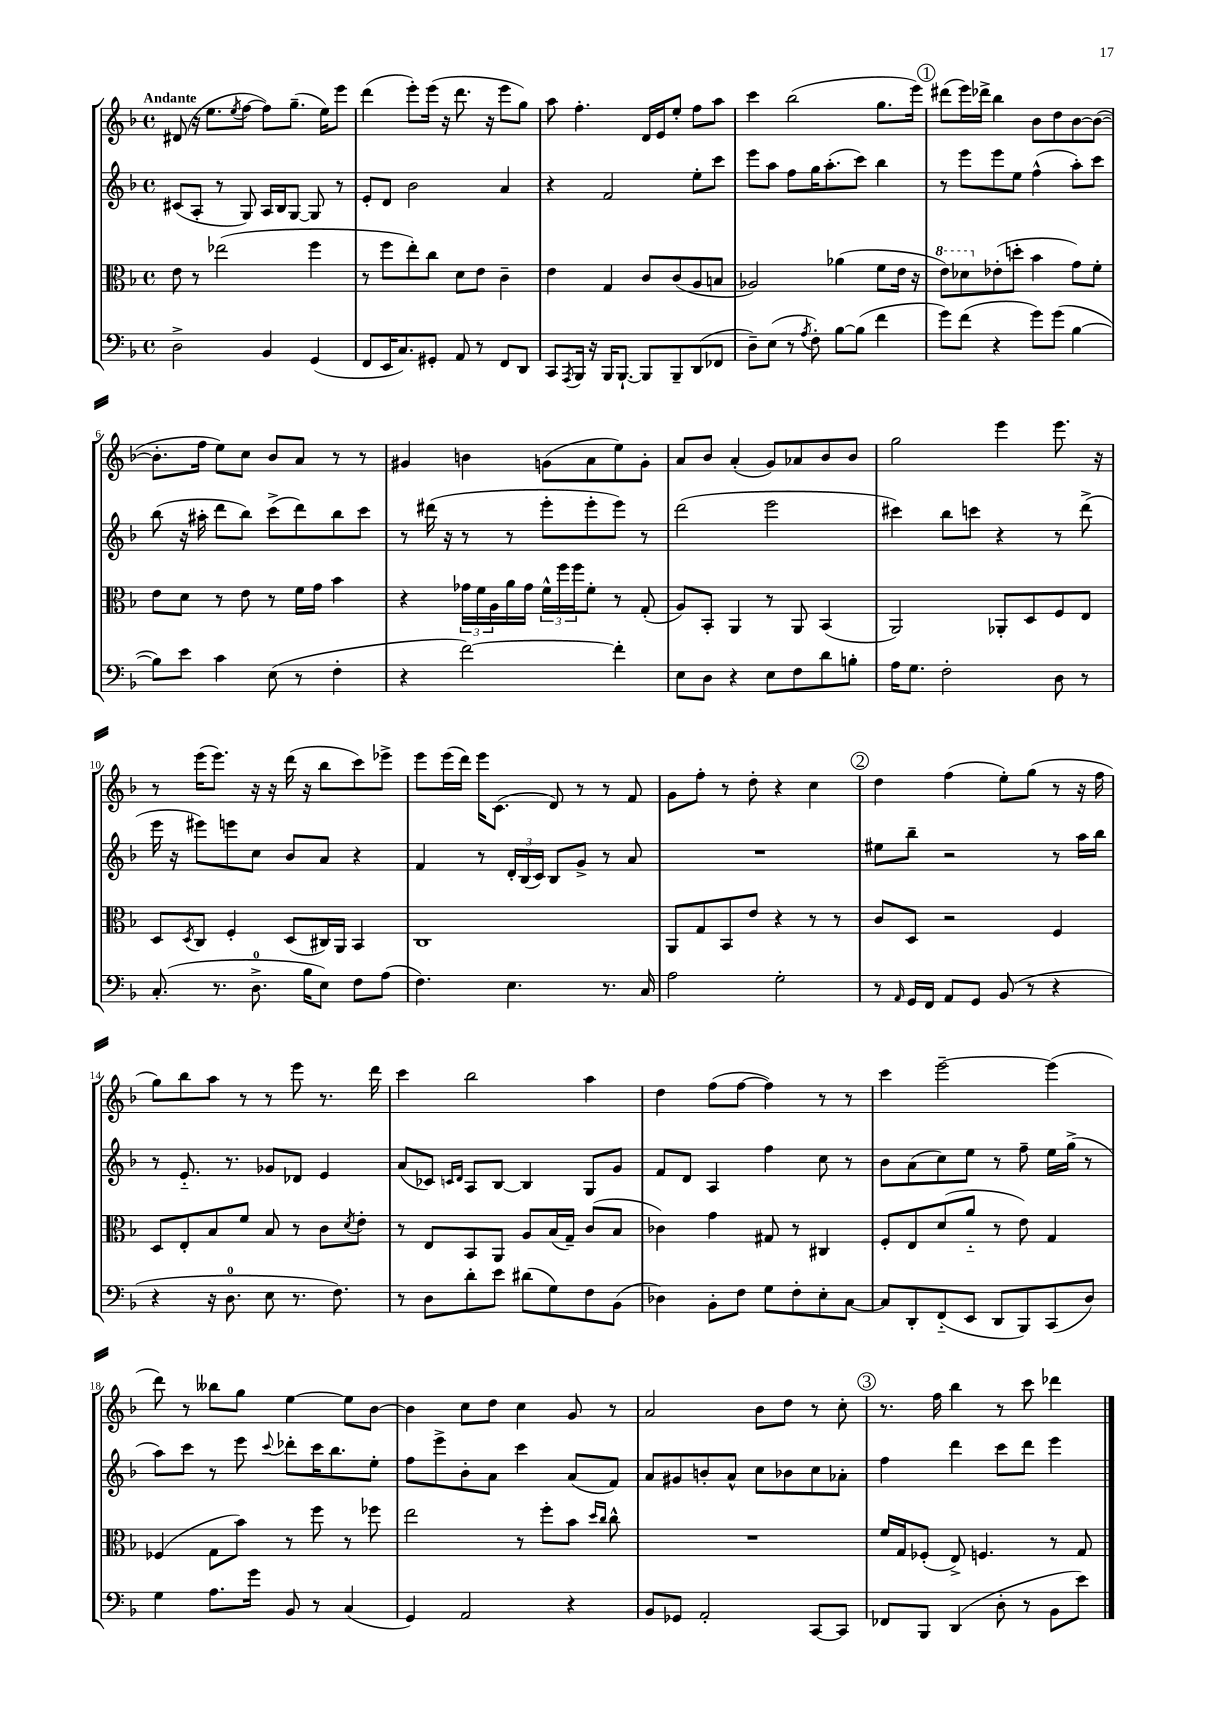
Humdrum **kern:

**kern	**kern	**kern	**kern
*staff4	*staff3	*staff2	*staff1
*clefF4	*clefC3	*clefG2	*clefG2
*k[b-]	*k[b-]	*k[b-]	*k[b-]
*M4/4	*M4/4	*M4/4	*M4/4
*met(c)	*met(c)	*met(c)	*met(c)
2D^\	8e\	(8c#/L	(8d#/
.	8r	8A'/J	16r
.	.	.	8.ee\L
.	(2ee-\	8r	.
.	.	.	8qee/
.	.	8G/)	[8ff\J
4BB-/	.	16A/LL	8ff\]L)
.	.	16B-/J	.
.	.	[8G/J	(8.gg~\J
(4GG/	4ff\	8G/]	.
.	.	.	16ee\LK)
.	.	8r	8eee\J
=	=	=	=
8FF/L	8r	8e'/L	(4ddd\
16EE/K	8ff\L	8d/J	.
8.C/)	.	.	.
.	8ee'\)	2b-\	8eee'\L)
8GG#'/J	8cc\J	.	(16eee\Jk
.	.	.	16r
8AA/	8d\L	.	8.ddd\
8r	8e\J	.	.
.	.	.	16r
8FF/L	4c~\	4a/	8eee\L
8DD/J	.	.	8gg\J)
=	=	=	=
8CC/L	4e\	4r	8aa\
8qAAA/	.	.	.
16BBB-/Jk	.	.	4.ff'\
16r	.	.	.
16BBB-/LK	4G/	2f/	.
[8.BBB-`/J	.	.	.
8BBB-/]L	8c/L	.	16d/LL
.	.	.	16e/J
8BBB-~/	(8c/	.	8ee'/J
(8DD/	8A/	8ee'\L	8ff\L
8FF-/J	8B/J	8ccc\J	8aa\J
=	=	=	=
8D~\L)	2A-/)	8eee\L	4ccc\
(8E\J	.	8aa\J	.
8r	.	8ff\L	(2bb-\
8qA/	.	.	.
8F'\)	.	16gg\K	.
.	.	(8.aa'\	.
[8B-\L	(4a-\	.	.
(8B-\]J	.	8ccc\J)	.
4f\	8f\L	4bb-\	8.gg\L
.	16e\Jk	.	.
.	16r	.	16eee\Jk)
=	=	=	=
8g\L)	8ee\L)	8r	(8ddd#\L
(8f\J	8dd-\	8eee\L	16eee\L)
.	.	.	16ddd-^\JJ
4r	(8e-'\	8eee\	4bb-\
.	8dd'\J	8ee\J	.
8g\L)	4b-\	(4ff^^\	8b-\L
(8g\J	.	.	8dd\
[4B-\	8g\L)	8aa'\L)	[8b-\
.	8f'\J	8ccc\J	(8b-\_J
=	=	=	=
8B-\]L)	8e\L	(8bb-\	8.b-'\]L
8e\J	8d\J	16r	.
.	.	16aa#'\	16ff\Jk
4c\	8r	8ddd\L	8ee\L)
.	8e\	8bb-\J)	8cc\J
(8E\	8r	(8ccc^\L	8b-/L
8r	16f\LL	8ddd\)	8a/J
.	16g\JJ	.	.
4F'\	4b-\	8bb-\	8r
.	.	8ccc\J	8r
=	=	=	=
4r	4r	8r	4g#/
.	.	(16ddd#\	.
.	.	16r	.
[2f\)	24g-\LL	8r	4b\
.	24f\	.	.
.	24A\	.	.
.	16a\	8r	.
.	16g-\JJ	.	.
.	24f^^\LL	8eee'\L	(8g\L
.	24ff\	.	.
.	24ff\J	.	.
.	8f'\J	8eee'\	8a\
4f'\]	8r	8eee\J)	8ee\)
.	(8G'/	8r	8g'\J
=	=	=	=
8E\L	8A/L)	(2ddd\	8a/L
8D\J	8BB-'/J	.	8b-/J
4r	4AA/	.	(4a'/
8E\L	8r	2eee\	8g/L)
8F\	8AA/	.	8a-/
8d\	(4BB-/	.	8b-/
8B'\J	.	.	8b-/J
=	=	=	=
16A\LK	2AA/)	4ccc#\)	2gg\
8.G\J	.	.	.
2F'\	.	8bb-\L	.
.	.	8ccc\J	.
.	8AA-'/L	4r	4eee\
.	8D/	.	.
8D\	8F/	8r	8.eee\
8r	8E/J	(8ddd^\	.
.	.	.	16r
=	=	=	=
(8.C'/	8D/L	16eee\	8r
.	.	16r	.
.	8qD/	.	.
.	8C/J	8eee#\L)	(16eee\LK
8.r	.	.	8.eee\J)
.	4F'/	8eee\	.
8.D^\	.	8cc\J	16r
.	.	.	16r
.	(8D/L	8b-/L	(16ddd\
16B-\LK	.	.	16r
8E\J)	16C#/L)	8a/J	8bb-\L
.	16AA/JJ	.	.
8F\L	4BB-/	4r	8ccc\)
(8A\J	.	.	8eee-^\J
=	=	=	=
4.F\)	1C	4f/	8eee\L
.	.	.	(16eee\L
.	.	.	16ddd\JJ)
.	.	8r	16eee\LK
.	.	.	(8.c\J
4.E\	.	24d'/LL	.
.	.	(24B-/	.
.	.	24c/JJ)	.
.	.	8B-/L	8d/)
.	.	8g^/J	8r
8.r	.	8r	8r
.	.	8a/	8f/
16C/	.	.	.
=	=	=	=
2A\	8AA/L	1r	8g\L
.	8G/	.	8ff'\J
.	8BB-/	.	8r
.	8e/J	.	8dd'\
2G'\	4r	.	4r
.	8r	.	4cc\
.	8r	.	.
=	=	=	=
8r	8c/L	8ee#\L	4dd\
16qqAA/	.	.	.
16GG/LL	8D/J	8bb-~\J	.
16FF/JJ	.	.	.
8AA/L	2r	2r	(4ff\
8GG/J	.	.	.
(8BB-/	.	.	8ee'\L)
8r	.	.	(8gg\J
4r	4F/	8r	8r
.	.	16aa\LL	16r
.	.	16bb-\JJ	16ff\
=	=	=	=
4r	8D/L	8r	8gg\L)
.	8E'/	8.e'~/	8bb-\
16r	8B-/	.	8aa\J
8.D\	.	8.r	.
.	8f/J	.	8r
8E\	8B-/	8g-/L	8r
8.r	8r	8d-/J	8eee\
.	8c\L	4e/	8.r
8.F\)	.	.	.
.	8qd/	.	.
.	8e'\J	.	.
.	.	.	16ddd\
=	=	=	=
8r	8r	(8a/L	4ccc\
8D\L	8E/L	8c-/J)	.
.	.	16qqc/LL	.
.	.	16qqd/JJ	.
8d'\	8BB-/	8A/L	2bb-\
8e\J	8AA/J	[8B-/J	.
(8d#\L	8A/L	4B-/]	.
8G\)	(16B-/L	.	.
.	16G~/JJ)	.	.
8F\	(8c/L	8G/L	4aa\
(8BB-\J	8B-/J	8g/J	.
=	=	=	=
4D-\)	4c-\)	8f/L	4dd\
.	.	8d/J	.
8BB-'\L	4g\	4A/	(8ff\L
8F\J	.	.	[8ff\J
8G\L	8G#/	4ff\	4ff\])
8F'\	8r	.	.
8E'\	4C#/	8cc\	8r
[8C\J	.	8r	8r
=	=	=	=
8C/]L	8F'/L	8b-\L	4ccc\
8DD'/	8E/	(8a\	.
(8FF'~/	(8d/	8cc\)	[2eee~\
8EE/J	8a'~/J	8ee\J	.
8DD/L	8r	8r	.
8BBB-/)	8e\)	8ff~\	.
(8CC/	4G/	16ee\LL	(4eee\]
.	.	(16gg^\JJ	.
8D/J)	.	8r	.
=	=	=	=
4G\	(4F-/	8aa\L)	8ddd\)
.	.	8ccc\J	8r
8.A\L	8G\L	8r	8bb--\L
.	8b-\J)	8eee\	8gg\J
16g\Jk	.	.	.
.	.	8qqccc/	.
8BB-/	8r	8ddd-'\L	[4ee\
8r	8ff\	16ccc\K	.
.	.	8.bb-\	.
(4C/	8r	.	8ee\]L
.	8ff-\	8ee'\J	[8b-\J
=	=	=	=
4GG/)	2ee\	8ff\L	4b-\]
.	.	8eee^\	.
2AA/	.	8b-'\	8cc\L
.	.	8a\J	8dd\J
.	8r	4ccc\	4cc\
.	8ff'\L	.	.
4r	8b-\J	(8a/L	8g/
.	16qqdd/LL	.	.
.	16qqcc/JJ	.	.
.	8cc^^\	8f/J)	8r
=	=	=	=
8BB-/L	1r	8a/L	2a/
8GG-/J	.	8g#/	.
2AA'/	.	8b'/	.
.	.	8a^^/J	.
.	.	8cc\L	8b-\L
.	.	8b-\	8dd\J
[8CC/L	.	8cc\	8r
8CC/]J	.	8a-'\J	8cc'\
=	=	=	=
8FF-/L	16f/LL	4ff\	8.r
.	16G/J	.	.
8BBB-/J	(8F-'/J	.	.
.	.	.	16ff\
(4DD/	8E^/)	4ddd\	4bb-\
.	4.F/	.	.
8D'\	.	8ccc\L	8r
8r	.	8ddd\J	8ccc\
8BB-\L	8r	4eee\	4ddd-\
8e\J)	8G/	.	.
==	==	==	==
*-	*-	*-	*-
